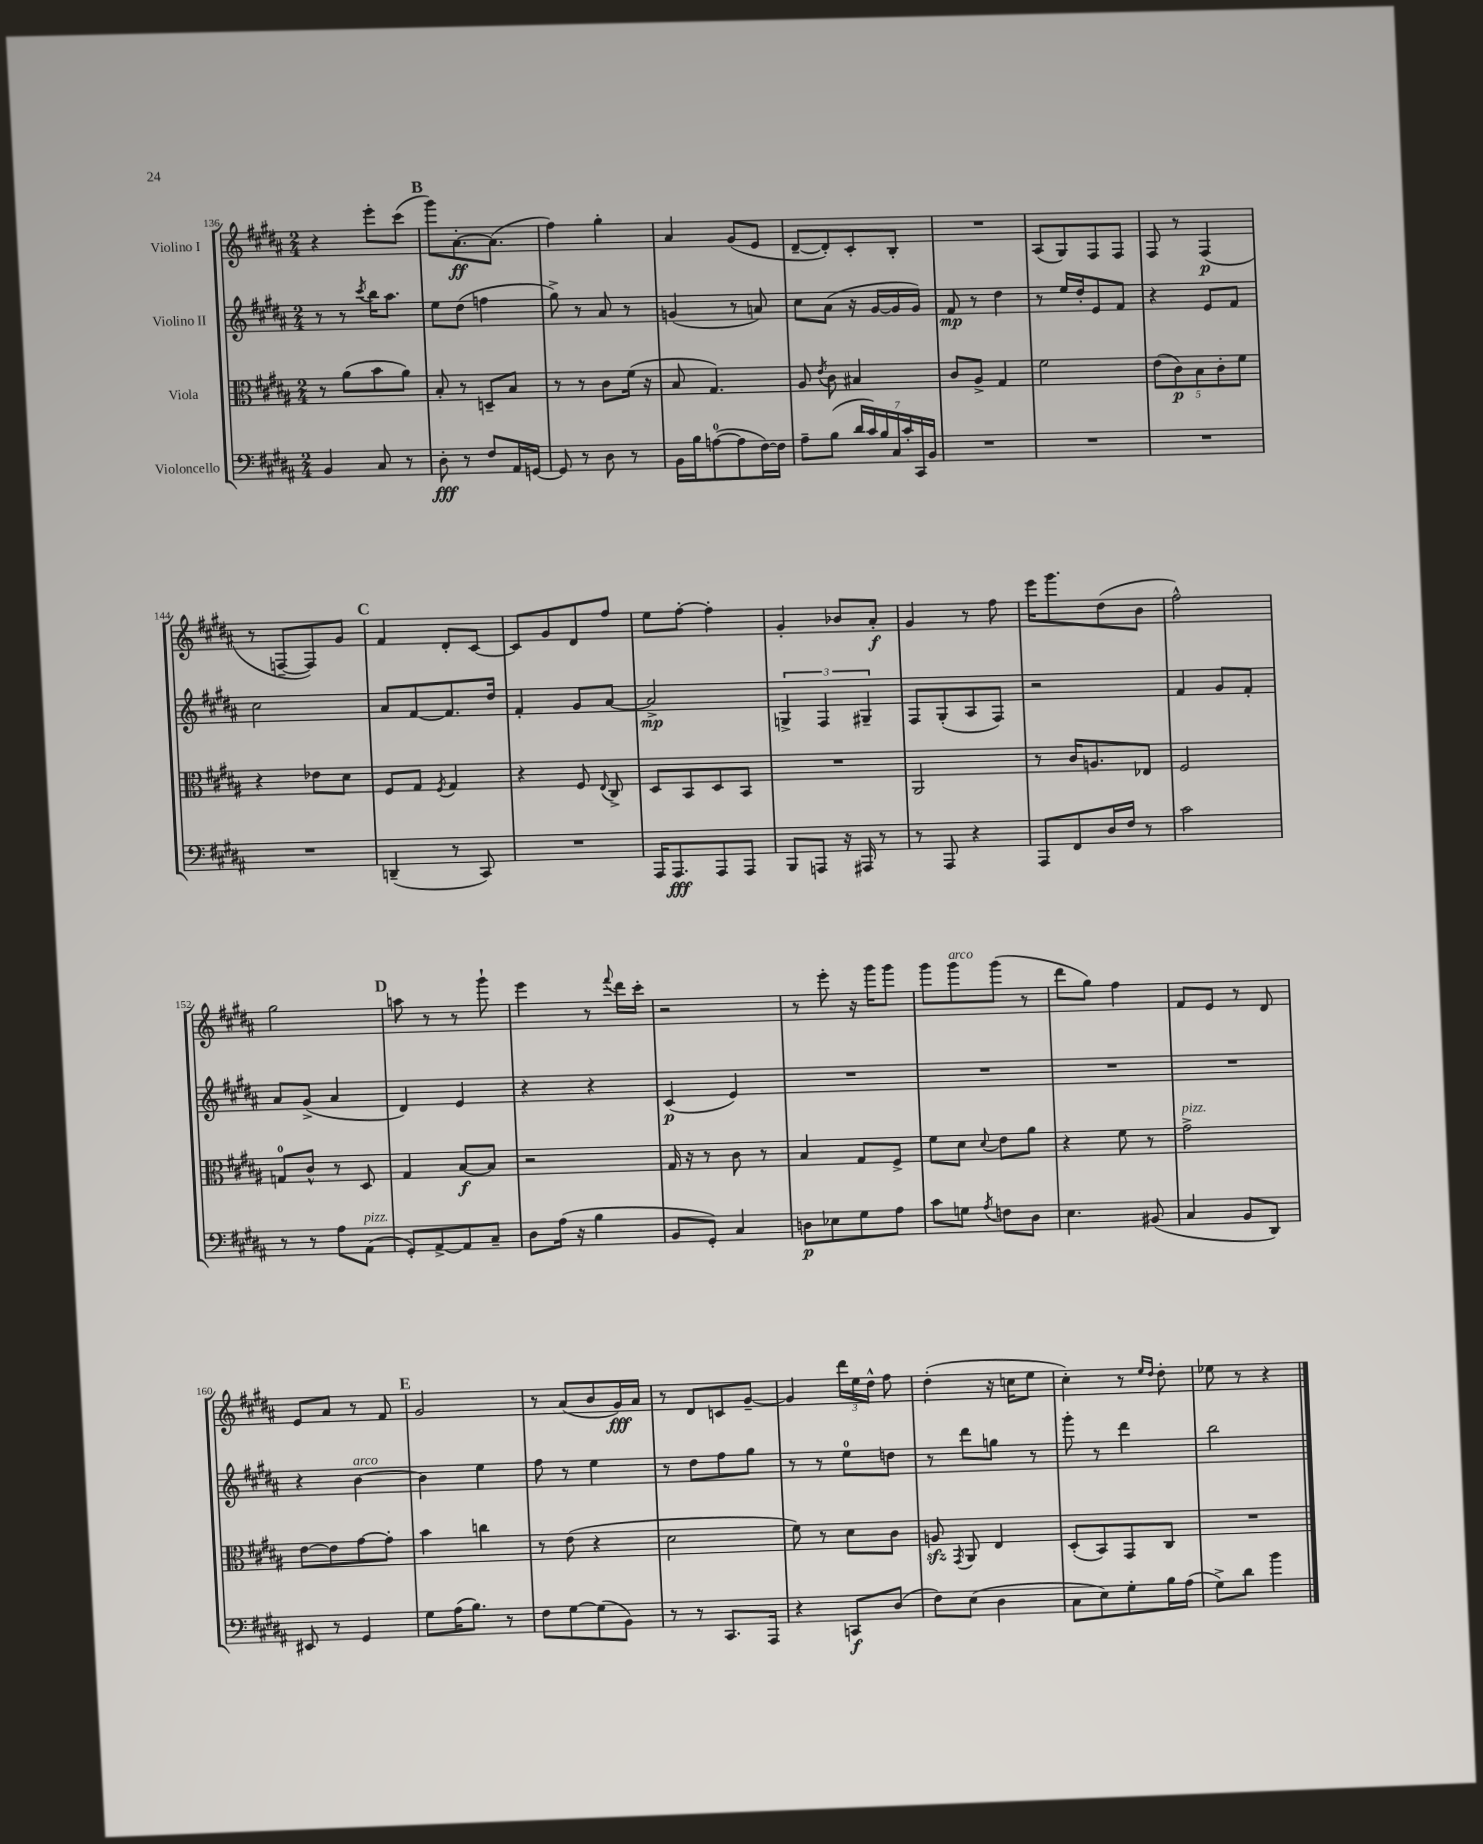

**kern	**kern	**kern	**kern
*staff4	*staff3	*staff2	*staff1
*clefF4	*clefC3	*clefG2	*clefG2
*k[f#c#g#d#a#]	*k[f#c#g#d#a#]	*k[f#c#g#d#a#]	*k[f#c#g#d#a#]
*M2/4	*M2/4	*M2/4	*M2/4
4BB	8r	8r	4r
.	(8a#	8r	.
.	.	8qccc#	.
8C#	8b	16bb	8eee'
.	.	8.aa#	.
8r	8a#)	.	(8ccc#
=	=	=	=
8D#'	8B'	8ee	8ggg#)
8r	8r	(8dd#	[8.a#'
8F#	8D~	4ff	.
.	.	.	(8.a#]
16AA#	8B	.	.
[16GG	.	.	.
=	=	=	=
8GG]	8r	8gg#^)	4ff#)
8r	8r	8r	.
8D#	8c#	8a#	4gg#'
8r	(16f#	8r	.
.	16r	.	.
=	=	=	=
16BB	8B	(4g	4a#
16B	.	.	.
([8A	4.G#)	.	.
8A]	.	8r	(8g#
[16F#)	.	8a)	8e
16F#]	.	.	.
=	=	=	=
8A#~	8A#	8cc#	[8d#~
.	8qe	.	.
(8B	8c#	(8a#	8d#'])
28d#	4B#	16r	8c#'
28c#)	.	.	.
.	.	[16g#	.
28B	.	.	.
28C#	.	.	.
.	.	16g#]	8B'
28c#'	.	.	.
28CC#	.	.	.
.	.	16g#)	.
28BB	.	.	.
=	=	=	=
2r	8c#	8f#	2r
.	8A#^	8r	.
.	4G#	4dd#	.
=	=	=	=
2r	2f#	8r	(8A#
.	.	16ee	8G#)
.	.	16dd#'	.
.	.	8e	8F#
.	.	8f#	8F#
=	=	=	=
2r	(10e	4r	8F#
.	10c#)	.	.
.	.	.	8r
.	10B	.	.
.	.	8e	(4F#
.	10c#'	.	.
.	.	8f#	.
.	10f#	.	.
=	=	=	=
2r	4r	2cc#	8r
.	.	.	[8F~
.	8e-	.	8F])
.	8d#	.	8g#
=	=	=	=
(4DD~	8F#	8a#	4f#
.	8G#	[8f#	.
.	8qF#	.	.
8r	4G#	8.f#]	8d#'
8CC#)	.	.	[8c#
.	.	16dd#	.
=	=	=	=
2r	4r	4f#'	8c#]
.	.	.	8g#
.	8F#	8g#	8d#
.	8qqE	.	.
.	8C#^	[8a#	8ff#
=	=	=	=
16AAA#	8D#	2a#^]	8ee
8.AAA#	.	.	.
.	8BB	.	[8ff#'
8AAA#	8D#	.	4ff#']
8AAA#	8BB	.	.
=	=	=	=
8BBB	2r	6G^	4g#'
8AAA	.	.	.
.	.	6F#	.
16r	.	.	8b-
16AAA#	.	.	.
.	.	6G#~	.
8r	.	.	8a#'
=	=	=	=
8r	2AA#	8F#	4g#
8AAA#	.	(8G#'	.
4r	.	8A#	8r
.	.	8F#)	8ff#
=	=	=	=
8AAA#	8r	2r	16eee
.	.	.	8.ggg#
8FF#	16c#	.	.
.	8.A	.	.
16D#	.	.	(8dd#
16F#	.	.	.
8r	8E-	.	8b
=	=	=	=
2c#	2F#	4f#	2ff#^^)
.	.	8g#	.
.	.	8f#'	.
=	=	=	=
8r	8G	8a#	2gg#
8r	8c#^^	(8g#^	.
8A#	8r	4a#	.
(8AA#	8D#	.	.
=	=	=	=
8GG#')	4G#	4d#)	8aa
[8AA#^	.	.	8r
8AA#]	[8B	4e	8r
8C#~	8B]	.	8ggg#`
=	=	=	=
8D#	2r	4r	4eee
(16A#	.	.	.
16r	.	.	.
4B	.	4r	8r
.	.	.	8qqfff#
.	.	.	16ddd#
.	.	.	16ccc#'
=	=	=	=
8BB	16G#	(4c#	2r
.	16r	.	.
8GG#')	8r	.	.
4C#	8c#	4e)	.
.	8r	.	.
=	=	=	=
8D	4B	2r	8r
8E-	.	.	8eee'
8G#	8G#	.	16r
.	.	.	16ggg#
8A#	8F#^	.	8ggg#
=	=	=	=
8c#	8f#	2r	8ggg#
8G	8d#	.	8ggg#
8qA#	8qqd#	.	.
8F	8e	.	(8ggg#
8D#	8a#	.	8r
=	=	=	=
4.E	4r	2r	8ddd#
.	.	.	8gg#)
.	8f#	.	4ff#
(8BB#	8r	.	.
=	=	=	=
4C#	2g#^	2r	8f#
.	.	.	8e
8BB	.	.	8r
8DD#)	.	.	8d#
=	=	=	=
8EE#	[8e	4r	8e
8r	8e]	.	8a#
4GG#	[8g#	[4b	8r
.	8g#']	.	8f#
=	=	=	=
8G#	4b	4b]	2g#
(16A#	.	.	.
8.B)	.	.	.
.	4cc	4ee	.
8r	.	.	.
=	=	=	=
8F#	8r	8ff#	8r
[8G#	(8e	8r	(8a#
(8G#]	4r	4ee	8b
8BB)	.	.	16g#)
.	.	.	16a#
=	=	=	=
8r	2d#	8r	8r
8r	.	8dd#	8d#
8.CC#	.	8ff#	8c
.	.	8gg#	[8g#~
16AAA#	.	.	.
=	=	=	=
4r	8f#)	8r	4g#]
.	8r	8r	.
8CC	8d#	8ee	24ddd#
.	.	.	24ee
.	.	.	24dd#^^
(8D#	8c#	8dd	8ff#
=	=	=	=
8F#)	8A	8r	(4dd#'
.	8qGG#	.	.
(8E	8AA#	8ddd#	.
4D#	4E	8gg	16r
.	.	.	16cc
.	.	8r	8ee
=	=	=	=
8C#	(8D#'	8ggg#'	4cc#')
8E)	8BB)	8r	.
8G#'	8GG#	4ddd#	8r
.	.	.	16qqee
.	.	.	16qqdd#
16B	8C#	.	8dd#'
(16A#	.	.	.
=	=	=	=
8G#^)	2r	2bb	8ee-
8d#	.	.	8r
4b	.	.	4r
==	==	==	==
*-	*-	*-	*-
